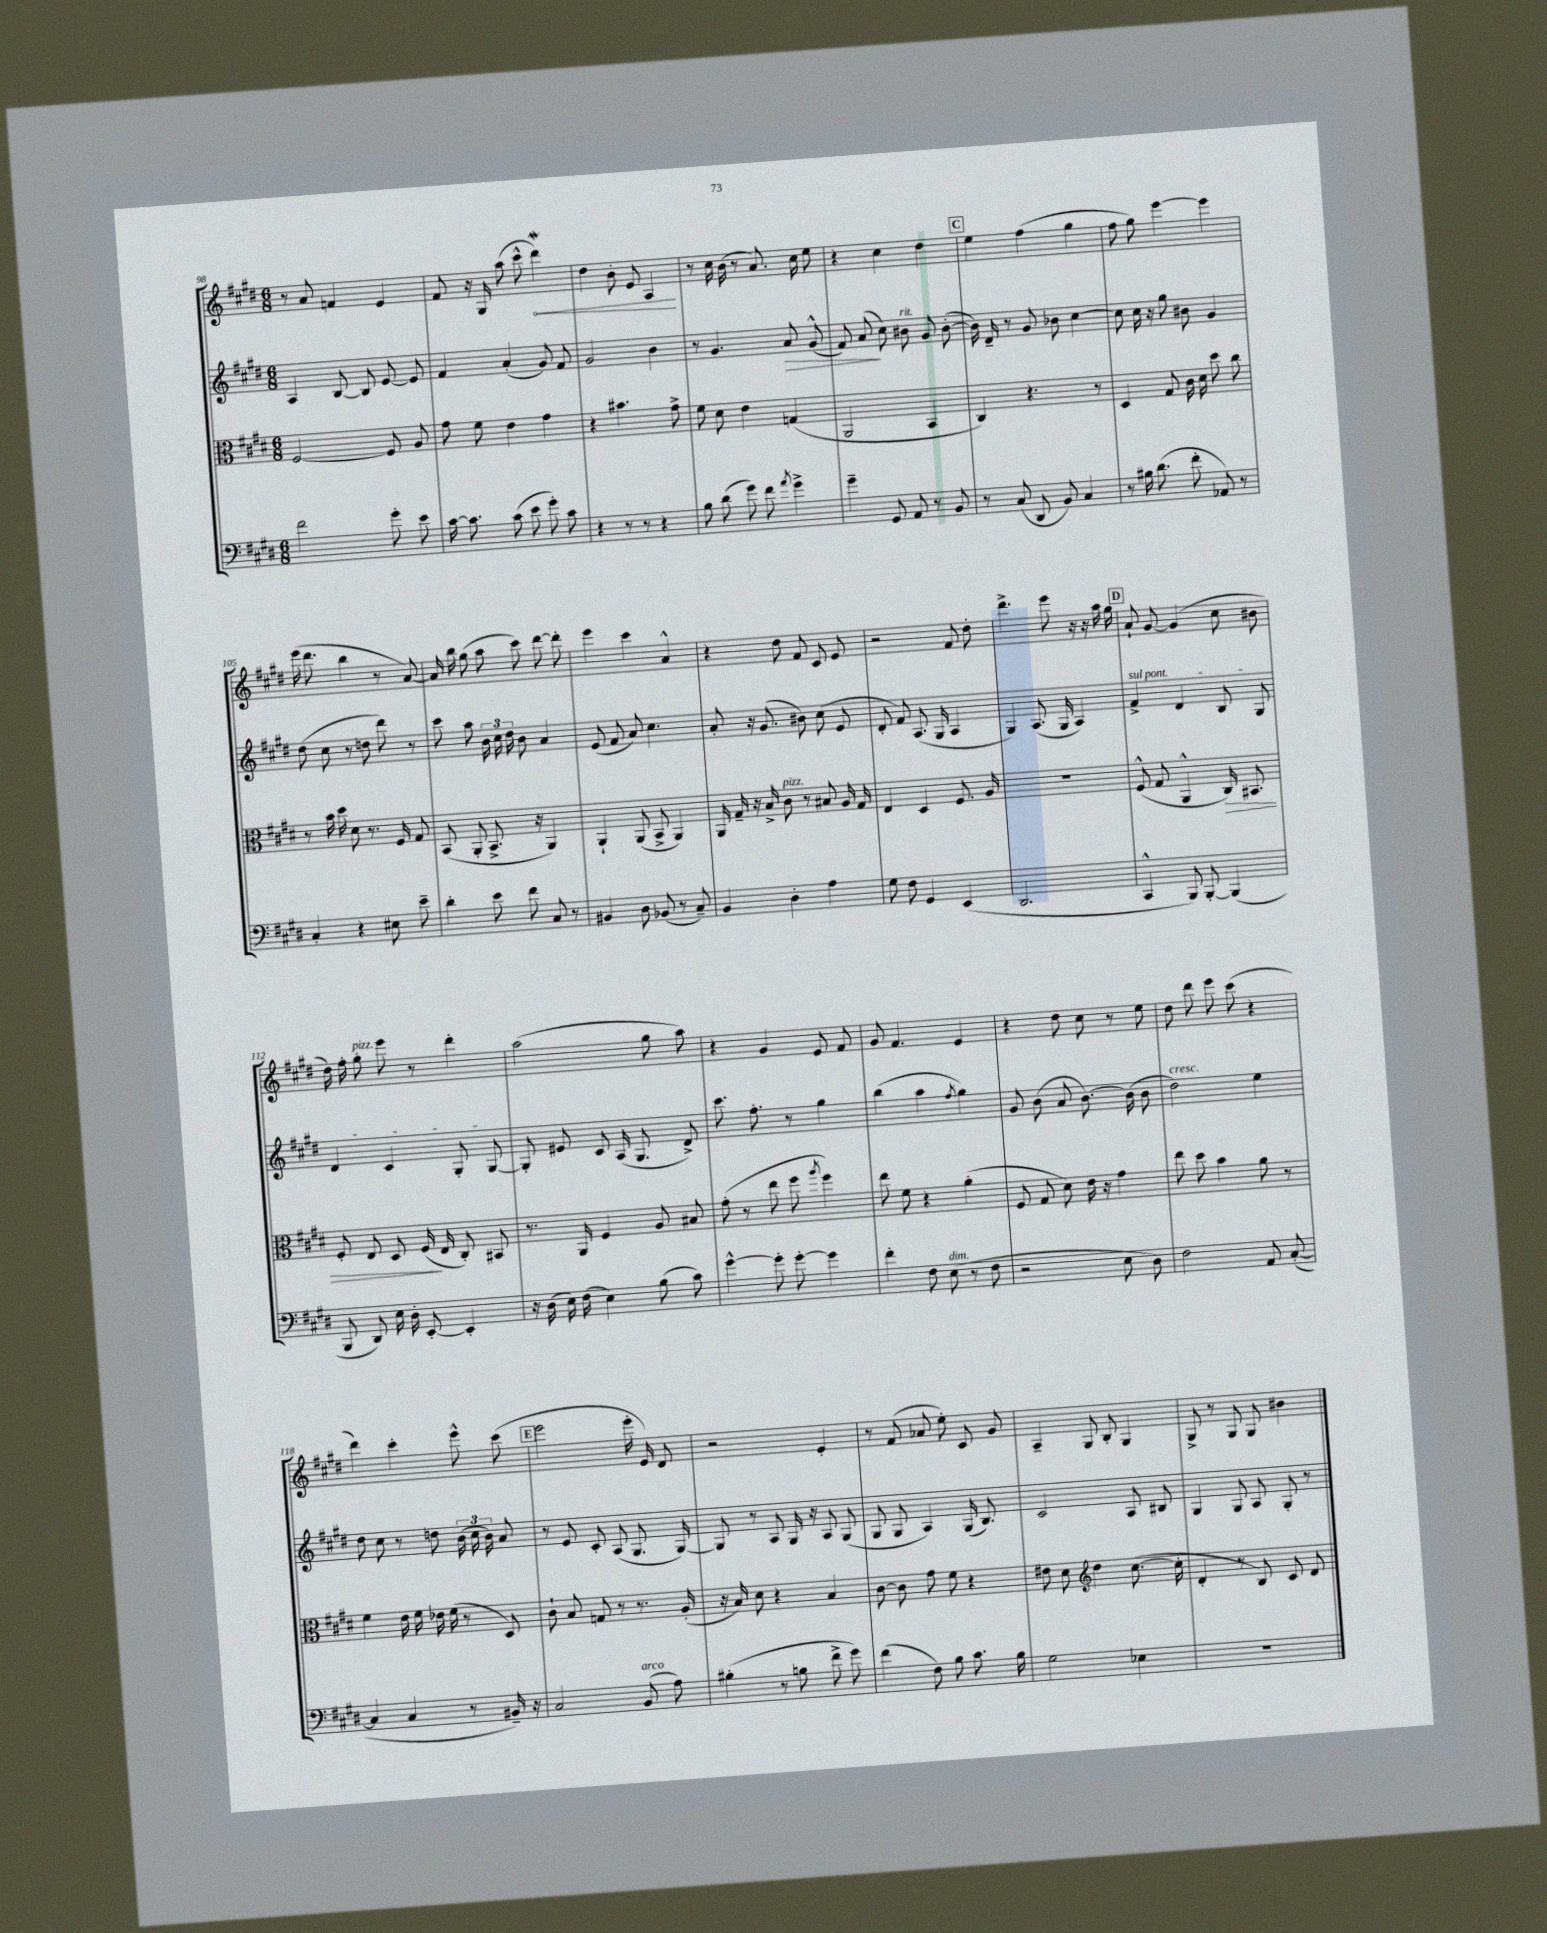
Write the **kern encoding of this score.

**kern	**kern	**dynam	**kern	**dynam	**kern	**dynam
*part4	*part3	*part3	*part2	*part2	*part1	*part1
*staff4	*staff3	*staff3	*staff2	*staff2	*staff1	*staff1
*clefF4	*clefC3	*	*clefG2	*	*clefG2	*
*k[f#c#g#d#]	*k[f#c#g#d#]	*	*k[f#c#g#d#]	*	*k[f#c#g#d#]	*
*M6/8	*M6/8	*	*M6/8	*	*M6/8	*
=98	=98	=98	=98	=98	=98	=98
2f#\	[2F#/	.	4A/	.	8r	.
.	.	.	.	.	8a/	.
.	.	.	[8B/	.	4fn/	.
.	.	.	8B/]	.	.	.
8g#'\	8F#/]	.	[8e/	.	4e/	.
8e\	8A/	.	8e/]	.	.	.
=99	=99	=99	=99	=99	=99	=99
[16c#\	8g#\	.	4f#/	.	8f#/	.
8.c#\]	.	.	.	.	.	.
.	8f#\	.	.	.	16r	.
.	.	.	.	.	16G#/	.
(8c#\	4e\	.	(4a'/	.	(8aa\	.
8e\	.	.	.	.	8ccc#^^\	.
!	!	!	!	!	!	!LO:HP:b
8g#'\)	4g#\	.	8g#/)	.	4ddd#W\)	<
8c#\	.	.	8f#/	.	.	.
=100	=100	=100	=100	=100	=100	=100
4r	4r	.	2g#/	.	4dd#\	.
8r	4.b#X\	.	.	.	8b'\	.
8r	.	.	.	.	8e/	.
4r	.	.	4b\	.	4A/	.
.	8g#^\	.	.	.	.	.
.	.	.	.	.	.	[
=101	=101	=101	=101	=101	=101	=101
8B\	8f#\	.	8r	.	8r	.
(8d#\	8d#\	.	4.g#/	.	16cc#\	.
.	.	.	.	.	(16b\	.
8g#\)	4e\	.	.	.	8r	.
8f#\	.	.	.	.	8.a/)	.
8qa/	.	.	.	.	.	.
!	!	!	!	!LO:HP:b	!	!
4g#^\	(4Gn/	.	8a/	>	.	.
.	.	.	.	.	16cc#\	.
.	.	.	(8g#^^/	.	8ee\	.
=102	=102	=102	=102	=102	=102	=102
4g#~\	2AA/	.	8f#/)	.	4r	.
.	.	.	(8a/	.	.	.
8GG#/	.	.	8cc#\)	]	4cc#\	.
!	!	!	!LO:TX:a:i:t=rit.	!	!	!
8AA/	.	.	8b#X\	.	.	.
8r	4BB/	.	8g#/	.	4dd#\	.
8BB/	.	.	([8b#'\	.	.	.
!!LO:REH:place=s1:t=C
=103	=103	=103	=103	=103	=103	=103
8r	4C#/)	.	16b#\])	.	4ee\	.
.	.	.	16d#~/	.	.	.
(8C#/	.	.	8r	.	.	.
8DD#/	4.r	.	8g#/	.	(4ff#\	.
8BB/)	.	.	8b-X\	.	.	.
4C#/	.	.	[4cc#\	.	4gg#\	.
.	8r	.	.	.	.	.
=104	=104	=104	=104	=104	=104	=104
8r	4D#/	.	8cc#\]	.	8ff#\	.
16B#X\	.	.	16cc#\	.	8gg#\)	.
(8.d#\	.	.	16r	.	.	.
.	8G#/	.	8gg#\	.	[4eee\	.
8f#'\	16c#\	.	8b#X\	.	.	.
.	16d#\	.	.	.	.	.
8AA-X/)	8dd#\	.	4g#/	.	4eee\]	.
8r	8cc#\	.	.	.	.	.
!!LO:LB:g=z
=105	=105	=105	=105	=105	=105	=105
4C#'/	8r	.	(8dd#\	.	(16eee\	.
.	.	.	.	.	8.ddd#\	.
.	16b\	.	8cc#\	.	.	.
.	16dd#\	.	.	.	.	.
4r	8d#\	.	8r	.	4bb\	.
.	8.r	.	8ddn\	.	.	.
8E#X\	.	.	8ddd#\)	.	8r	.
.	16F#/	.	.	.	.	.
8e~\	8G#/	.	8r	.	[8a/)	.
=106	=106	=106	=106	=106	=106	=106
4d#'\	(8BB/	.	8ccc#\	.	16a/]	.
.	.	.	.	.	16bb\	.
.	8AA'/	.	8aa\	.	(8gg#\	.
8e\	8.BB^/	.	24b\	.	8aa\	.
.	.	.	24cc#\	.	.	.
.	.	.	24dd#\	.	.	.
8f#\	.	.	8b\	.	8ccc#\)	.
.	16r	.	.	.	.	.
8C#/	4AA/)	.	4a/	.	[8ddd#\	.
8r	.	.	.	.	8ddd#'\]	.
=107	=107	=107	=107	=107	=107	=107
4BB#X/	4AA`/	.	(8e/	.	4eee\	.
.	.	.	8f#/	.	.	.
8D#\	(8AA/	.	8a/)	.	4ccc#\	.
(8BB-X/	8BB^/	.	4.cc#\	.	.	.
8r	4AA/)	.	.	.	4a^^/	.
8C#~/)	.	.	.	.	.	.
=108	=108	=108	=108	=108	=108	=108
4BB/	16AA/	.	8a'/	.	4r	.
.	16G#~/	.	.	.	.	.
.	16r	.	16r	.	.	.
.	16B^/	.	(8.g#/	.	.	.
!	!LO:TX:a:i:t=pizz.	!	!	!	!	!
4D#'\	8c#\	.	.	.	8dd#\	.
.	8r	.	8b#X\)	.	8f#/	.
4A\	8B#X/	.	(8cc#\	.	8c#/	.
.	16A/	.	8e/	.	8e/	.
.	16G#/	.	.	.	.	.
=109	=109	=109	=109	=109	=109	=109
8G#\	4E/	.	8d#'/	.	2r	.
8F#\	.	.	8f#/)	.	.	.
4GG#/	4D#/	.	(8.A/	.	.	.
.	.	.	16G#/	.	.	.
(4EE/	8.F#/	.	4A/	.	8f#/	.
.	.	.	.	.	8dd#'\	.
.	16A/	.	.	.	.	.
=110	=110	=110	=110	=110	=110	=110
2.DD#/	2.r	.	4G#/)	.	4.ddd#^\	.
.	.	.	(8.A/	.	.	.
.	.	.	.	.	8eee\	.
.	.	.	16G#/	.	.	.
.	.	.	4A/)	.	16r	.
.	.	.	.	.	16r	.
.	.	.	.	.	16aa\	.
.	.	.	.	.	16gg#\	.
!!LO:REH:place=s1:t=D
=111	=111	=111	=111	=111	=111	=111
!	!	!	!LO:TX:a:i:t=sul pont.	!	!	!
4CC#^^/	(8F#^^/	.	4f#^/	.	8a`/	.
.	8G#/	.	.	.	[8g#/	.
8BBB/)	4AA^^/	.	4d#/	.	(4g#/]	.
[8BBB'/	.	.	.	.	.	.
!	!	!LO:HP:b	!	!	!	!
(4BBB/]	16C#/)	>	8B/	.	8cc#\	.
.	8.BB#X/	.	.	.	.	.
.	.	.	8G#/	.	8b#X\	.
!!LO:LB:g=z
=112	=112	=112	=112	=112	=112	=112
8BBB/	8F#'/	.	4d#/	.	16dd#\)	.
.	.	.	.	.	16ff#'\	.
!	!	!	!	!	!LO:TX:a:i:t=pizz.	!
8DD#/)	8E/	.	.	.	8gg#'\	.
16E\	8D#/	.	4c#/	.	8eee\	.
16D#'\	.	.	.	.	.	.
[8EE'/	(16F#/	.	.	.	8r	.
.	16E/	]	.	.	.	.
4EE'/]	8C#'/)	.	8G#'/	.	4ddd#'\	.
.	8BB#X/	.	[8G#/	.	.	.
=113	=113	=113	=113	=113	=113	=113
16r	8.r	.	8G#'/]	.	(2aa\	.
(16D#\	.	.	.	.	.	.
16E\)	.	.	8e#X/	.	.	.
(16F#\	16AA/	.	.	.	.	.
4E\)	4F#/	.	8c#/	.	.	.
.	.	.	(16A/	.	.	.
.	.	.	8.G#/	.	.	.
(8B\	8A/	.	.	.	8gg#\	.
8c#\)	8B#X/	.	8d#^/)	.	8aa\)	.
=114	=114	=114	=114	=114	=114	=114
[4g#^^\	(8g#'\	.	8.ccc#\	.	4r	.
.	8r	.	.	.	.	.
.	.	.	8.ff#'\	.	.	.
8g#'\]	8ee\	.	.	.	4g#/	.
[8g#'\	8ff#\	.	8r	.	.	.
.	8qaa/	.	.	.	.	.
4g#\]	4ff#\)	.	4gg#\	.	8e/	.
.	.	.	.	.	8f#/	.
=115	=115	=115	=115	=115	=115	=115
4f#'\	8ee\	.	(4bb\	.	8g#/	.
.	8f#\	.	.	.	4.f#/	.
8F#\	4r	.	4aa\	.	.	.
!LO:TX:a:i:t=dim.	!	!	!	!	!	!
(8E\	.	.	.	.	.	.
.	.	.	8qff#/	.	.	.
8r	(4a'\	.	4gg#\)	.	4e/	.
8F#\	.	.	.	.	.	.
=116	=116	=116	=116	=116	=116	=116
2r	8F#/	.	8g#/	.	4r	.
.	8G#/	.	(8b\	.	.	.
.	8d#\)	.	8a/	.	8dd#\	.
.	16e\	.	[8.b\)	.	8cc#\	.
.	16r	.	.	.	.	.
8E\	4g#\	.	.	.	8r	.
.	.	.	(16b\]	.	.	.
8D#\)	.	.	8b\	.	8ee\	.
=117	=117	=117	=117	=117	=117	=117
!	!	!	!LO:TX:a:i:t=cresc.	!	!	!
2F#\	8ee\	.	2dd#\)	.	8dd#\	.
.	8dd#\	.	.	.	8ddd#\	.
.	4b\	.	.	.	8eee\	.
.	.	.	.	.	(8ccc#\	.
8AA/	8a\	.	4ee\	.	4r	.
([8C#'/	8r	.	.	.	.	.
!!LO:LB:g=z
=118	=118	=118	=118	=118	=118	=118
4C#/]	4f#\	.	8dd#\	.	4ddd#\)	.
.	.	.	8cc#\	.	.	.
4C#/	16e\	.	8r	.	4ccc#'\	.
.	16f#\	.	.	.	.	.
.	16e-X\	.	8ddn\	.	.	.
.	(16f#\	.	.	.	.	.
8r	8r	.	(24b\	.	8eee^^\	.
.	.	.	24cc#\	.	.	.
.	.	.	24b\)	.	.	.
16BB#X~/)	8D#/)	.	8a/	.	(8ccc#\	.
16r	.	.	.	.	.	.
!!LO:REH:place=s1:t=E
=119	=119	=119	=119	=119	=119	=119
2C#/	8c#`\	.	8r	.	2eee\	.
.	8B/	.	8e/	.	.	.
.	8Gn/	.	8c#'/	.	.	.
.	8r	.	(8A/	.	.	.
!LO:TX:a:i:t=arco	!	!	!	!	!	!
(8BB/	8.r	.	8.G#/	.	16eee'\	.
.	.	.	.	.	16e/)	.
8A\)	.	.	.	.	8d#/	.
.	(16A'/	.	[16G#/)	.	.	.
=120	=120	=120	=120	=120	=120	=120
(4B#X'\	16r	.	8G#/]	.	2r	.
.	16B/)	.	.	.	.	.
.	8d#\	.	8r	.	.	.
8r	4r	.	8A/	.	.	.
8Bn\	.	.	16G#/	.	.	.
.	.	.	16r	.	.	.
8f#^\	4B/	.	8A/	.	4e'/	.
8g#\)	.	.	(8G#/	.	.	.
=121	=121	=121	=121	=121	=121	=121
(4f#\	[8c#\	.	8G#/	.	8r	.
.	8c#\]	.	8G#/	.	(8f#/	.
8F#\)	8g#\	.	4A/)	.	8a-X/	.
8B\	8f#\	.	.	.	8ee'\)	.
8.c#\	4r	.	(16G#/	.	8c#/	.
.	.	.	8.B/)	.	.	.
.	.	.	.	.	8g#/	.
16B\	.	.	.	.	.	.
=122	=122	=122	=122	=122	=122	=122
2G#\	8e#X\	.	2c#/	.	4A~/	.
.	8d#\	.	.	.	.	.
*	*clefG2	*	*	*	*	*
.	4dd#\	.	.	.	8G#/	.
.	.	.	.	.	8B'/	.
4E-X\	([8.cc#\	.	8A/	.	4G#/	.
.	.	.	8B#X/	.	.	.
.	16cc#'\]	.	.	.	.	.
=123	=123	=123	=123	=123	=123	=123
2.r	4d#'/	.	4G#/	.	8G#^/	.
.	.	.	.	.	8r	.
.	8r	.	8G#/	.	8G#/	.
.	8B/)	.	8A/	.	8G#/	.
.	8c#/	.	8G#'/	.	4b#X\	.
.	8d#/	.	8r	.	.	.
==	==	==	==	==	==	==
*-	*-	*-	*-	*-	*-	*-
